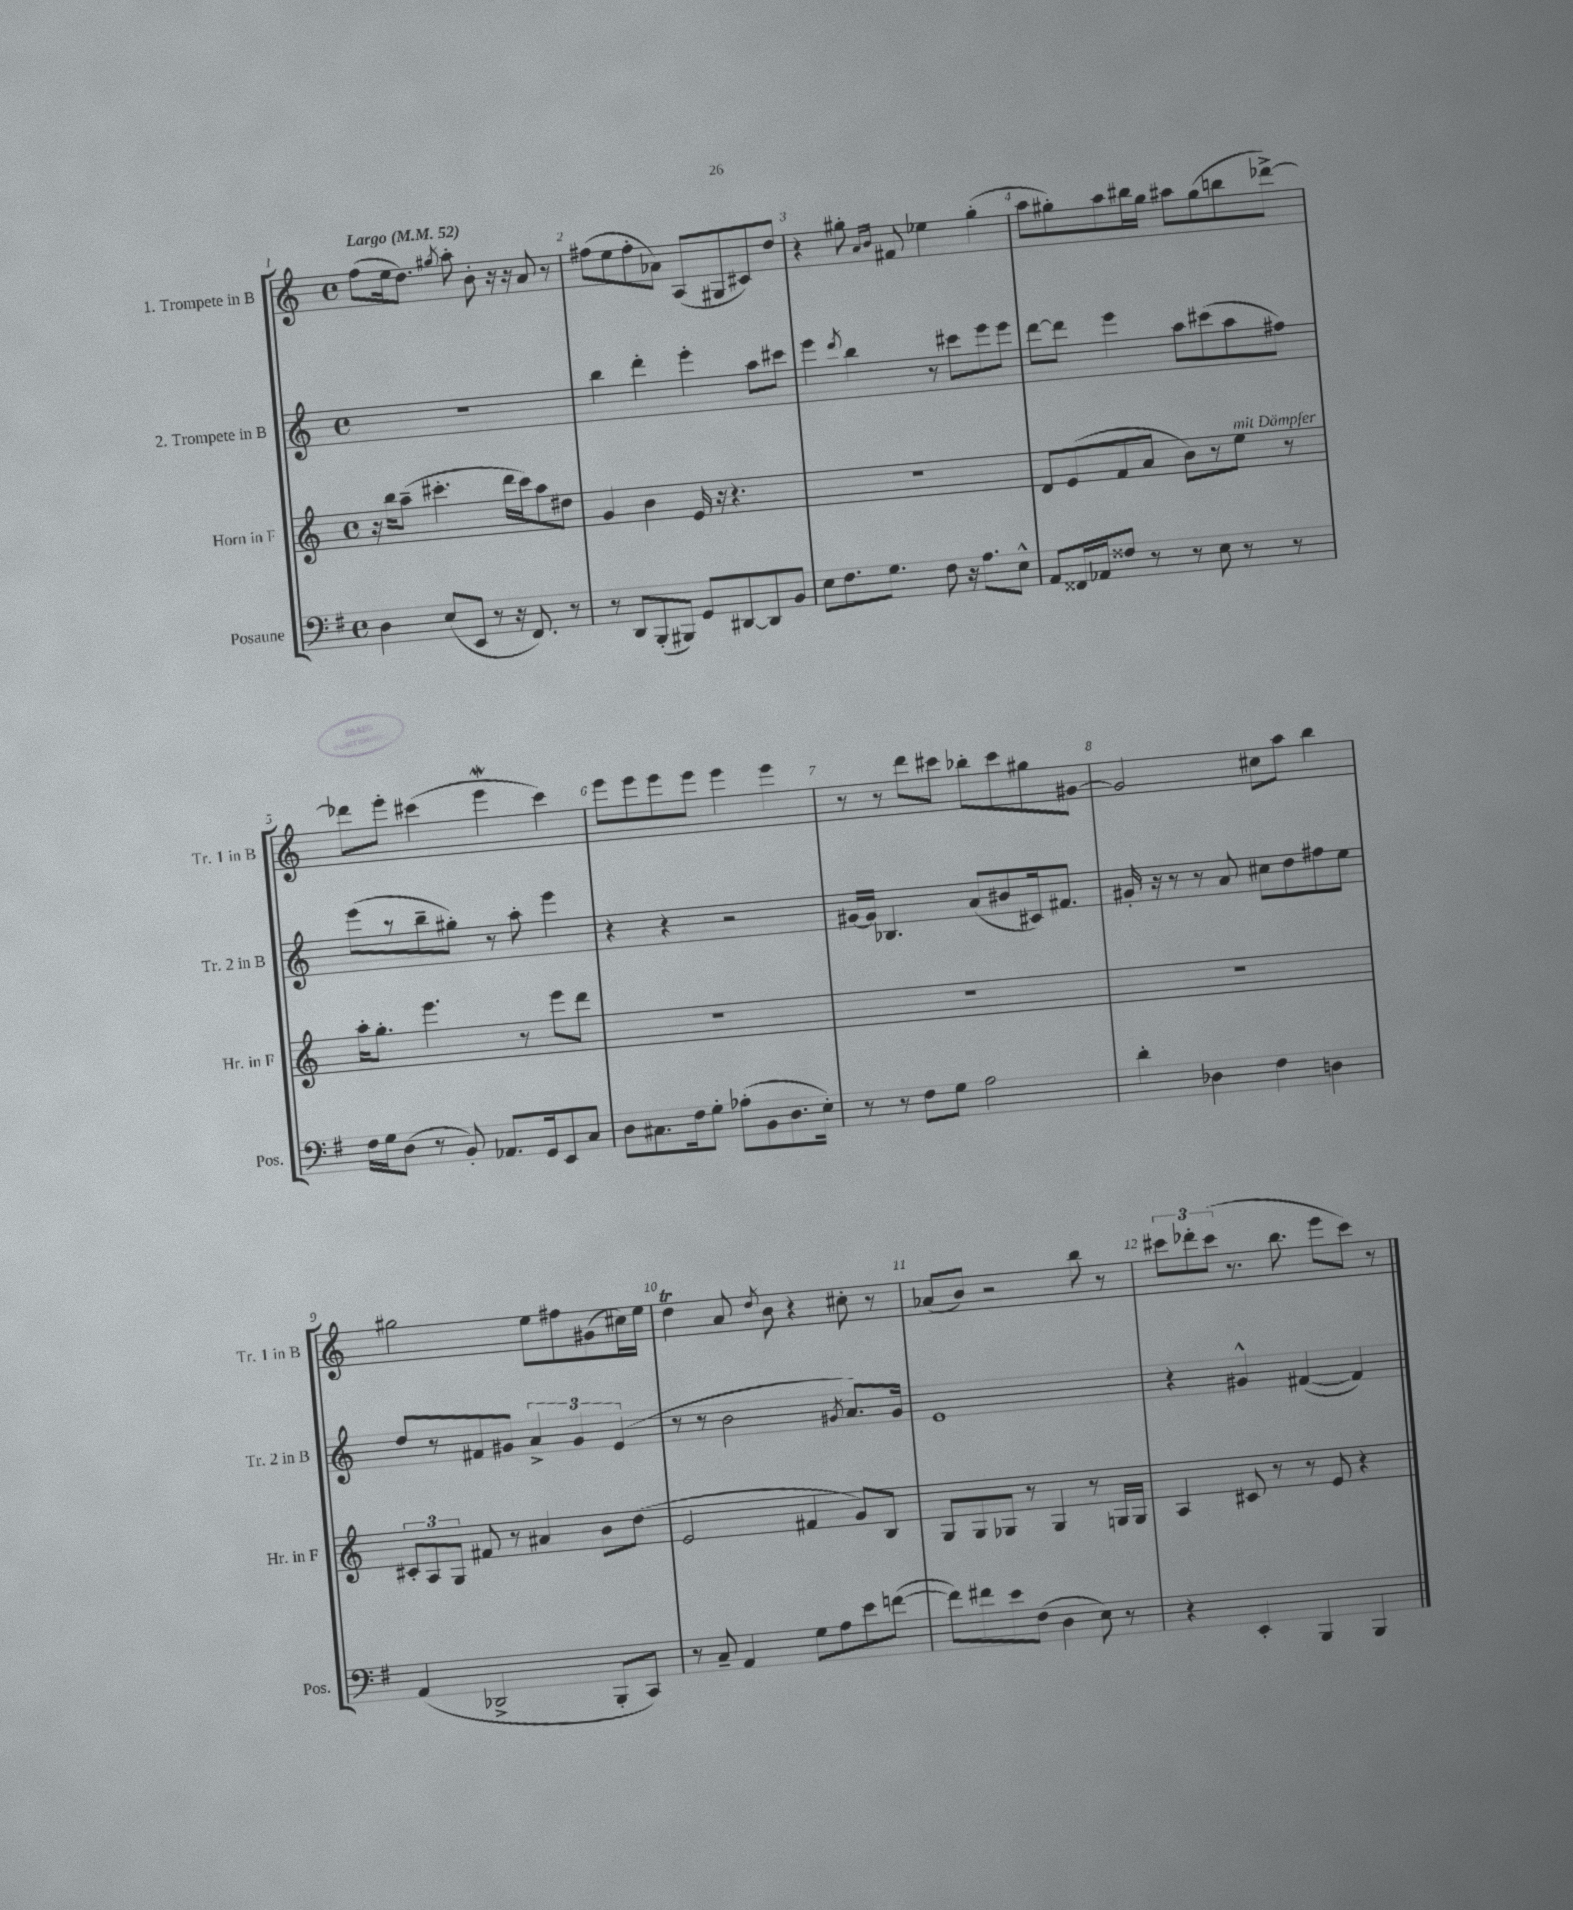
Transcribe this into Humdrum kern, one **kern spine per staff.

**kern	**kern	**kern	**kern
*staff4	*staff3	*staff2	*staff1
*clefF4	*clefG2	*clefG2	*clefG2
*k[f#]	*k[]	*k[]	*k[]
*M4/4	*M4/4	*M4/4	*M4/4
*met(c)	*met(c)	*met(c)	*met(c)
*MM52	*MM52	*MM52	*MM52
4D	16r	1r	(8ff
.	16bb	.	.
.	(8aa~	.	16ee
.	.	.	8.dd)
(8E	4.ccc#'	.	.
.	.	.	8qgg#
8EE	.	.	8aa'
8r	.	.	8b'
16r	16ddd	.	16r
8.FF#)	16ccc#)	.	16r
.	8aa	.	8a
8r	8dd#	.	8r
=	=	=	=
8r	4g	4bb	(8ff#
8DD	.	.	8ee
(8BBB'	4b	4ddd'	8ff#'
8BBB#)	.	.	8a-)
8GG	16e	4eee'	(8A
.	16r	.	.
[8DD#	4.r	.	8G#
8DD#]	.	8aa	8c#)
8BB	.	8ccc#	8dd
=	=	=	=
8E	1r	4eee	4r
8.F#	.	.	.
.	.	8qddd	.
.	.	4bb	8gg#'
8.G	.	.	.
.	.	.	16qqa
.	.	.	16qqb
.	.	.	8f#
8F#	.	8r	4ee-
16r	.	8ccc#	.
8.A	.	.	.
.	.	8eee	(4gg#'
8E^^	.	8eee	.
=	=	=	=
8AA	8d	[8ddd	8aa
16FF##	(8e	8ddd]	8gg#')
16AA-	.	.	.
8F##	8f	4eee	8aa
8r	8a	.	16bb#
.	.	.	16gg#
8r	8b)	8aa	8aa#
8E	8r	(8ccc#	(8gg#
8r	8ee	8aa	8bb
8r	8r	8ff#)	[8ddd-^)
=	=	=	=
16F#	16aa'	(8eee	8ddd-]
16G	8.gg'	.	.
(8D	.	8r	8eee'
8r	4.eee	8bb~	(4ccc#
8BB')	.	8gg#')	.
8.AA-	.	8r	4eee
.	8r	8aa'	.
16GG	.	.	.
8EE	8eee	4eee	4ccc#)
8C	8ddd	.	.
=	=	=	=
8D	1r	4r	8eee
8.C#	.	.	8eee
.	.	4r	8eee
16F#	.	.	.
8G'	.	.	8eee
(8A-'	.	2r	4eee
8BB	.	.	.
8.D	.	.	4eee
16E')	.	.	.
=	=	=	=
8r	1r	[16g#	8r
.	.	16g#]	.
8r	.	4.B-	8r
8F#	.	.	8ddd
8G	.	.	8ccc#
2A	.	(8a	8bb-'
.	.	8b#	8ccc#
.	.	16c#)	8gg#
.	.	8.f#	.
.	.	.	[8g#
=	=	=	=
4d'	1r	16g#'	2g#]
.	.	16r	.
.	.	8r	.
4D-	.	8r	.
.	.	8a	.
4F#	.	8cc#	8cc#
.	.	8dd	8aa
4D	.	8ff#	4bb
.	.	8ee	.
=	=	=	=
(4AA	12c#'	8dd	2gg#
.	12A	.	.
.	.	8r	.
.	12G	.	.
2DD-^	8f#	8f#	.
.	8r	8g#	.
.	4a#	6a^	8ee
.	.	.	8ff#
.	.	6g#	.
8BBB'	8b	.	(8g#
.	.	(6e	.
8CC)	(8dd	.	16cc#)
.	.	.	16ee
=	=	=	=
8r	2e	8r	4dd
8C~	.	8r	.
4AA	.	2b	8a
.	.	.	8qdd
.	.	.	8b
8G	4f#	.	4r
8A	.	.	.
.	.	8qg#	.
8e	8g)	8.a)	8cc#'
([8f	8B	.	8r
.	.	16g#	.
=	=	=	=
8f])	8G	1e	(8a-
8f#	8G	.	8b)
8e	8G-	.	2r
(8F#	8r	.	.
4D	4G-	.	.
8E)	8r	.	8bb
8r	16G	.	8r
.	16G	.	.
=	=	=	=
4r	4A	4r	12ccc#
.	.	.	12ddd-'
.	.	.	(12ccc#
4EE'	8c#	4g#^^	8.r
.	8r	.	.
.	.	.	8.bb
4BBB	8r	([4f#	.
.	8e	.	8eee
4BBB	4r	4f#])	8ccc#)
.	.	.	8r
==	==	==	==
*-	*-	*-	*-
